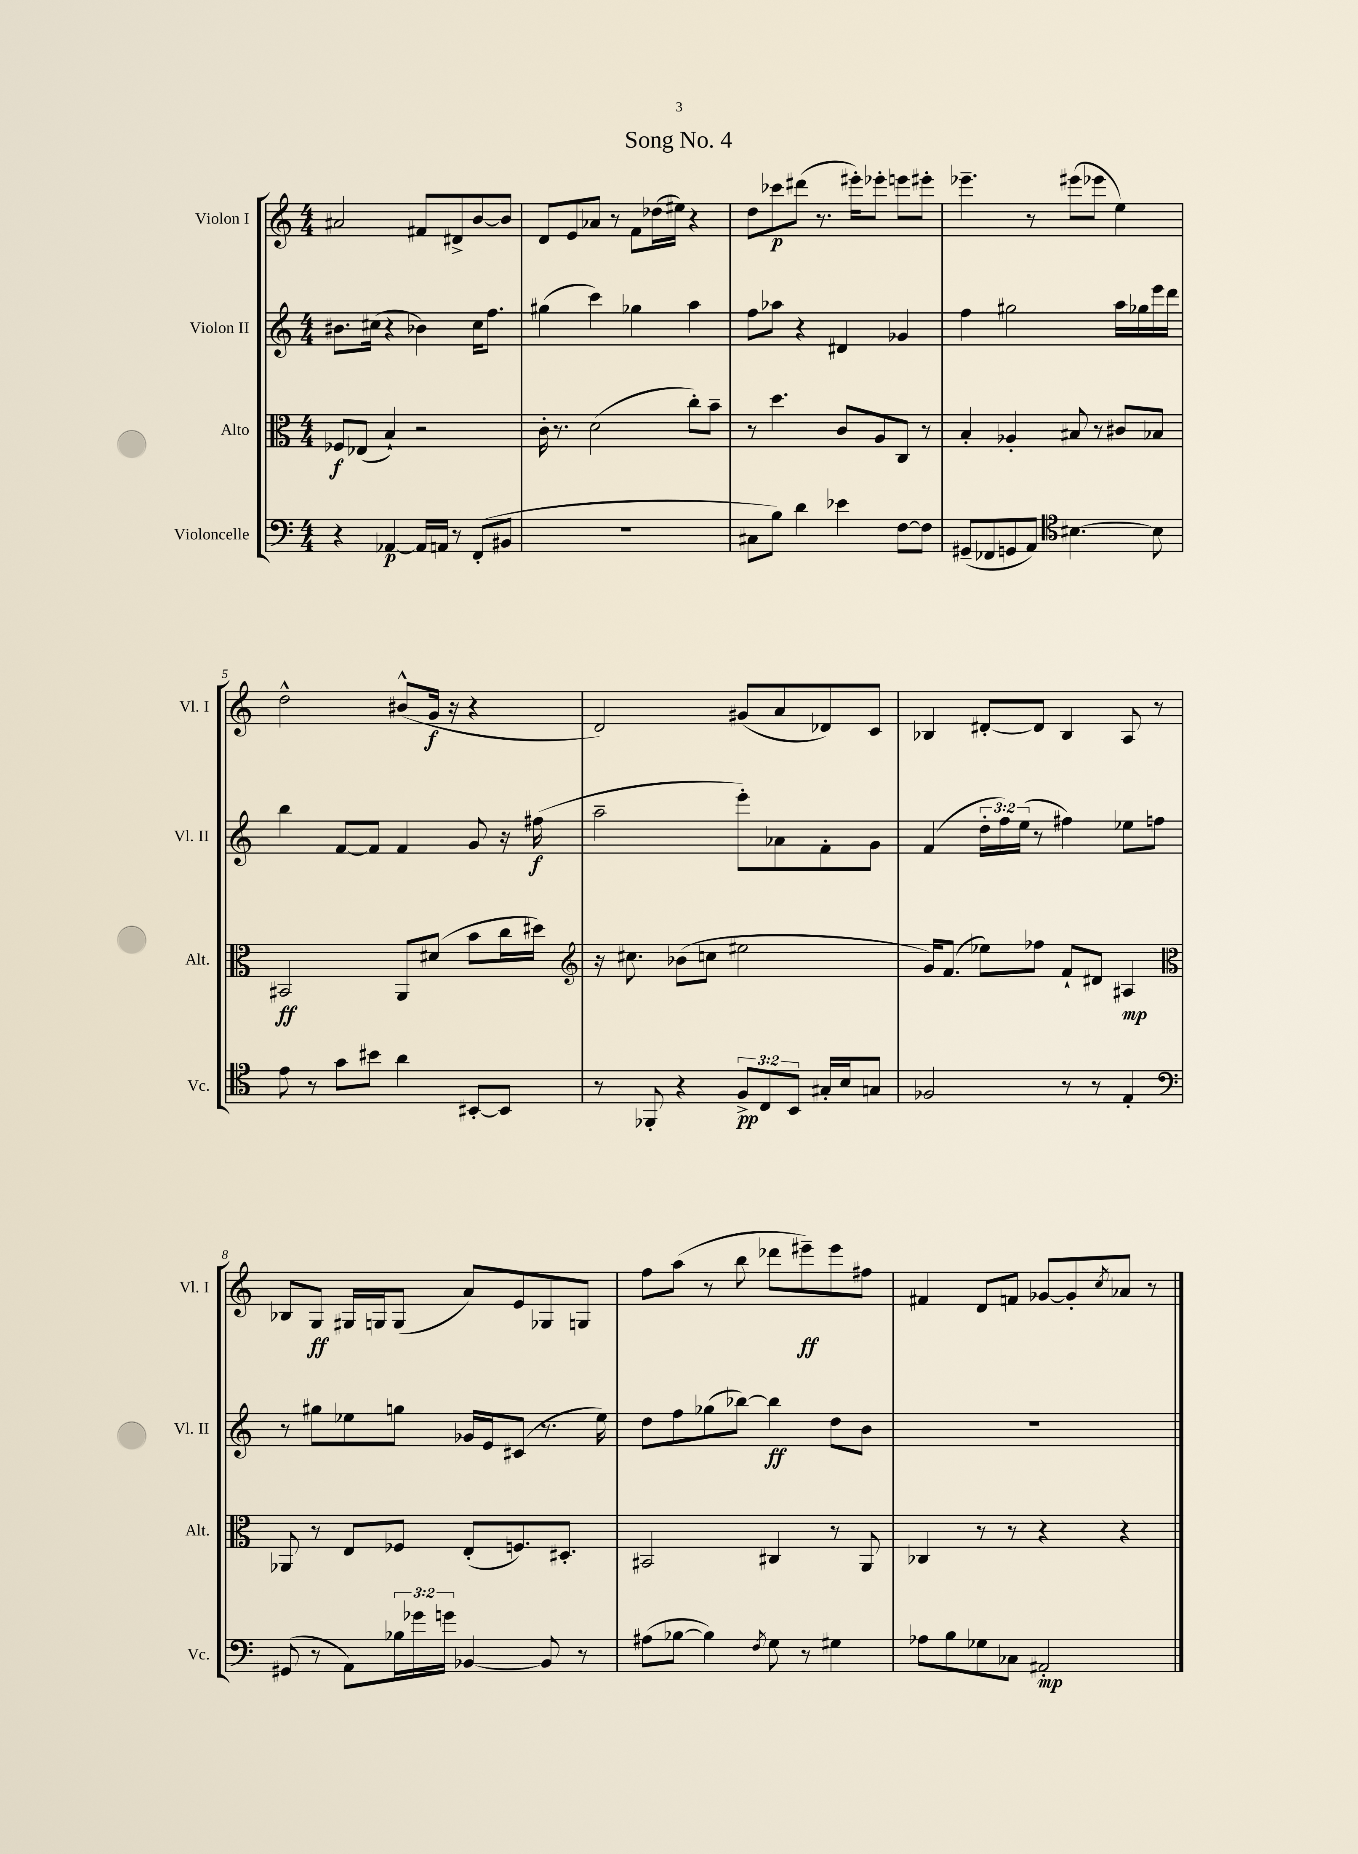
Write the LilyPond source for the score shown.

\header { title = "Song No. 4" }
<<
\new StaffGroup <<
\new Staff = "s0" \with { instrumentName = "Violon I" shortInstrumentName = "Vl. I" } {
    \clef treble \key c \major \numericTimeSignature \time 4/4
    ais'2 fis'8 dis'8-> b'8~ b'8 |
    d'8 e'8 aes'8 r8 f'8 des''16( eis''16) r4 |
    d''8 ces'''8\p dis'''8( r8. eis'''16-.) ees'''8-. e'''8 eis'''8-. |
    ees'''4.-- r8 eis'''8( ees'''8 e''4) |
    d''2-^ bis'8-^( g'16\f r16 r4 |
    d'2) gis'8( a'8 des'8) c'8 |
    bes4 dis'8~-. dis'8 bes4 a8 r8 |
    bes8 g8\ff gis16 g16 g8( a'8) e'8 ges8 g8 |
    f''8 a''8( r8 b''8 des'''8 eis'''8--\ff) eis'''8 fis''8 |
    fis'4 d'8 f'8 ges'8~ ges'8-. \acciaccatura { c''8 } aes'8 r8 \bar "|." |
}
\new Staff = "s1" \with { instrumentName = "Violon II" shortInstrumentName = "Vl. II" } {
    \clef treble \key c \major \numericTimeSignature \time 4/4 \override Staff.TupletNumber.text = #tuplet-number::calc-fraction-text
    bis'8. cis''16( r4 bes'4) cis''16 f''8. |
    gis''4( c'''4) ges''4 a''4 |
    f''8 aes''8 r4 dis'4 ges'4 |
    f''4 gis''2 a''16 ges''16 e'''16 d'''16 |
    b''4 f'8~ f'8 f'4 g'8 r16 fis''16\f( |
    a''2-- e'''8-.) aes'8 f'8-. g'8 |
    f'4( \tuplet 3/2 { d''16-. f''16) e''16( } r8 fis''4) ees''8 f''8 |
    r8 gis''8 ees''8 g''8 ges'16 e'16 cis'8( r8. ees''16) |
    d''8 f''8 ges''8( bes''8~) bes''4\ff d''8 b'8 |
    R1 \bar "|." |
}
\new Staff = "s2" \with { instrumentName = "Alto" shortInstrumentName = "Alt." } {
    \clef alto \key c \major \numericTimeSignature \time 4/4
    fes8\f ees8( b4-!) r2 |
    c'16-. r8. d'2( c''8-.) b'8-- |
    r8 d''4. c'8 a8 c8 r8 |
    b4-. aes4-. bis8 r8 cis'8 bes8 |
    bis,2\ff a,8 dis'8( b'8 c''16 dis''16) |
    \clef treble r16 cis''8. bes'8( c''8 eis''2 |
    g'16) f'8.( ees''8) fes''8 f'8-! dis'8 ais4\mp |
    \clef alto aes,8 r8 e8 fes8 e8-.( f8.) dis8.-. |
    bis,2 cis4 r8 a,8 |
    ces4 r8 r8 r4 r4 \bar "|." |
}
\new Staff = "s3" \with { instrumentName = "Violoncelle" shortInstrumentName = "Vc." } {
    \clef bass \key c \major \numericTimeSignature \time 4/4 \override Staff.TupletNumber.text = #tuplet-number::calc-fraction-text
    r4 aes,4~\p aes,16 a,16 r8 f,8-.( bis,8 |
    R1 |
    cis8 b8) d'4 ees'4 f8~ f8 |
    gis,8--( fes,8 g,8 a,8) \clef tenor bis4.~ bis8 |
    e'8 r8 g'8 bis'8 a'4 bis,8~-. bis,8 |
    r8 fes,8-. r4 \tuplet 3/2 { f8->\pp c8 b,8 } gis16-. b16 g8 |
    fes2 r8 r8 e4-. |
    \clef bass gis,8( r8 a,8) \tuplet 3/2 { bes16 ges'16 g'16 } bes,4~ bes,8 r8 |
    ais8( bes8~ bes4) \acciaccatura { f8 } g8 r8 gis4 |
    aes8 b8 ges8 ces8 ais,2-.\mp \bar "|." |
}
>>
>>
